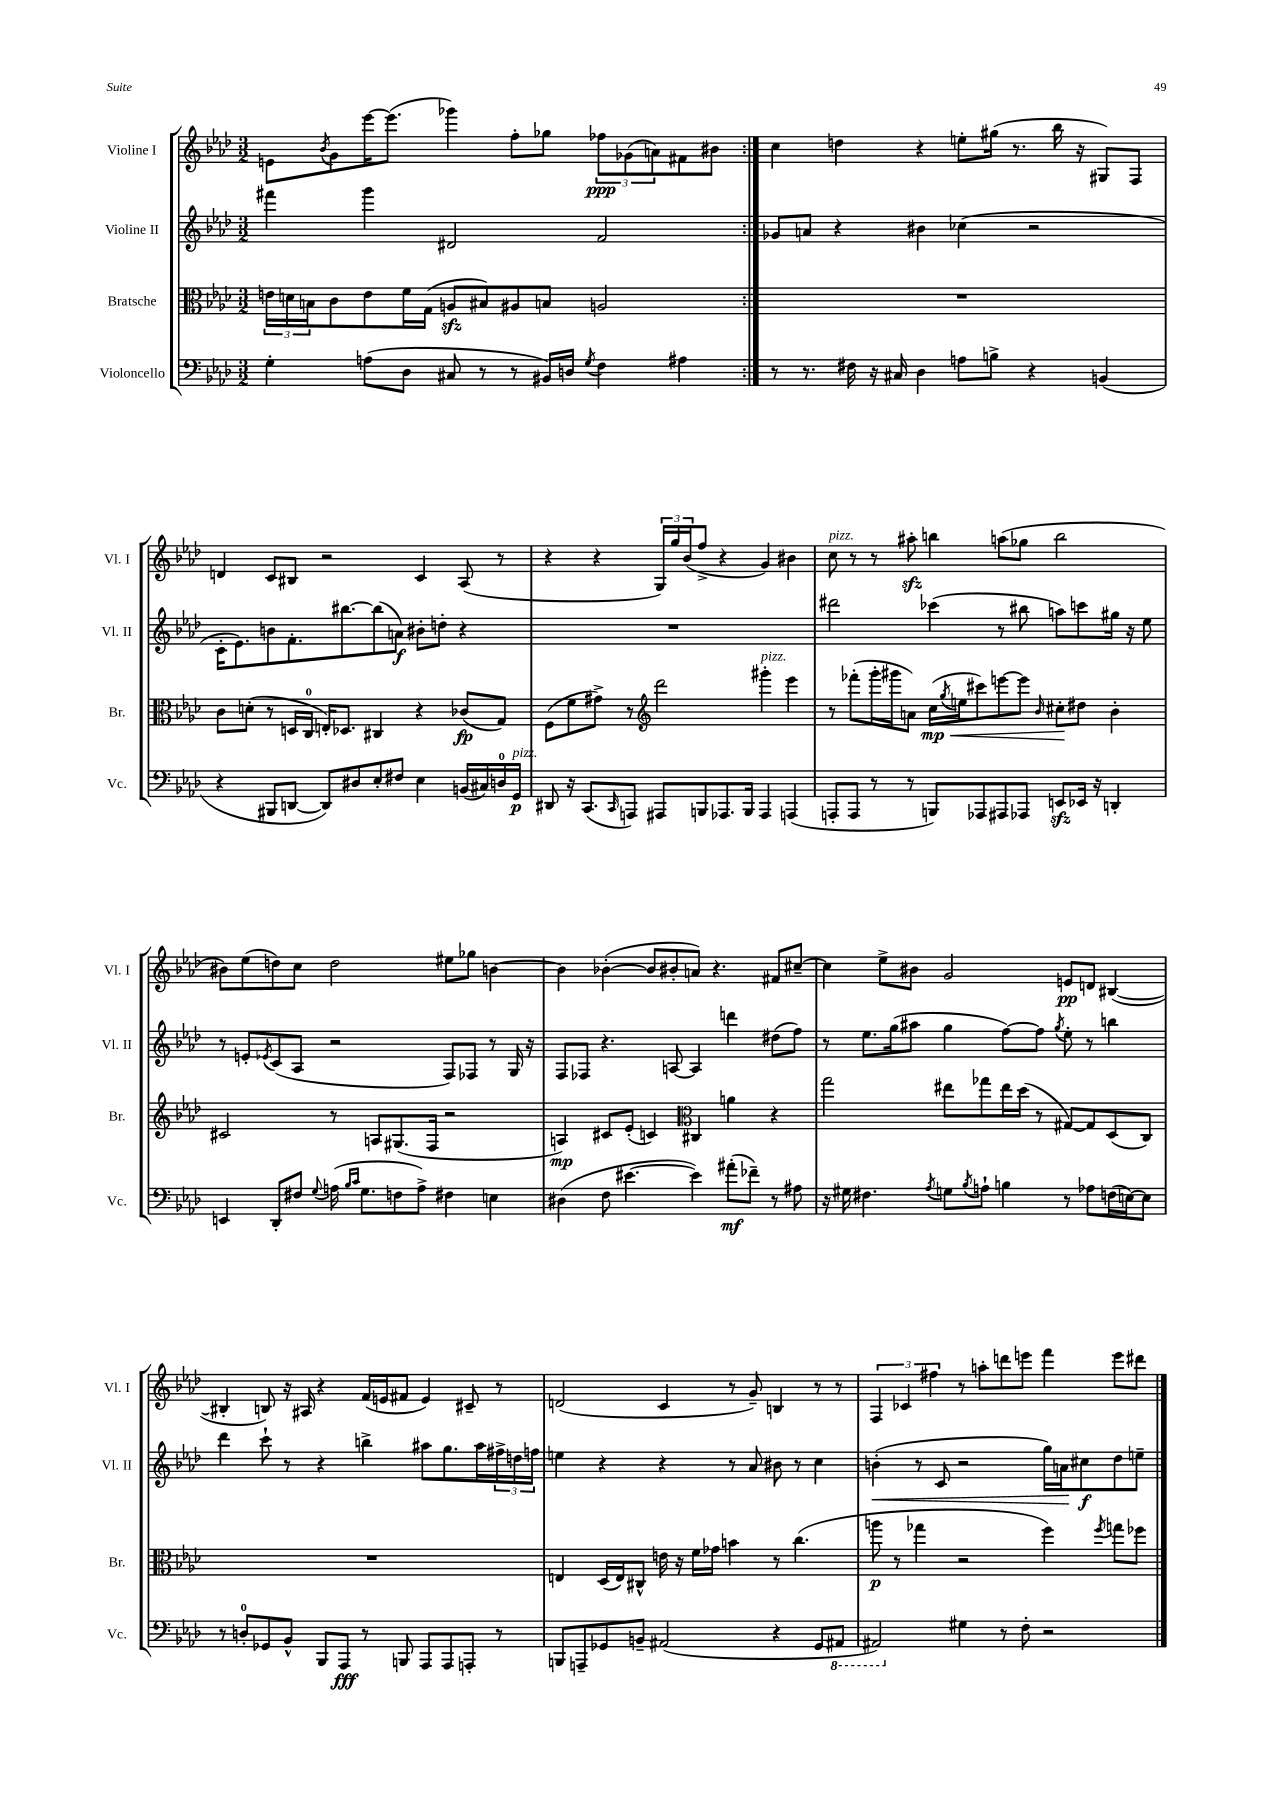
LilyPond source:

<<
\new StaffGroup <<
\new Staff = "s0" \with { instrumentName = "Violine I" shortInstrumentName = "Vl. I" } {
    \clef treble \key aes \major \numericTimeSignature \time 3/2
    \repeat volta 2 { e'8 \acciaccatura { bes'8 } g'8 ees'''16~ ees'''8.( ges'''4) f''8-. ges''8 \tuplet 3/2 { fes''8\ppp ges'8( a'8) } fis'8 bis'8 | }
    c''4 d''4 r4 e''8-. gis''16( r8. bes''16 r16 gis8) f8 |
    d'4 c'8 bis8 r2 c'4 aes8( r8 |
    r4 r4 \tuplet 3/2 { g16) g''16 bes'16( } f''8-> r4 g'4) bis'4 |
    c''8^\markup { \italic "pizz." } r8 r8 ais''8-.\sfz b''4 a''8( ges''8 b''2 |
    bis'8) ees''8( d''8) c''8 d''2 eis''8 ges''8 b'4~ |
    b'4 bes'4~-.( bes'8 bis'8-. a'8) r4. fis'8 cis''8~-- |
    cis''4 ees''8-> bis'8 g'2 e'8\pp d'8 bis4~( |
    bis4-. b8) r16 ais16 r4 f'16( e'16 fis'8 e'4) cis'8-- r8 |
    d'2( c'4 r8 g'8--) b4 r8 r8 |
    \tuplet 3/2 { f4 ces'4 fis''4 } r8 a''8-. d'''8 e'''8 f'''4 e'''8 dis'''8 \bar "|." |
}
\new Staff = "s1" \with { instrumentName = "Violine II" shortInstrumentName = "Vl. II" } {
    \clef treble \key aes \major \numericTimeSignature \time 3/2
    \repeat volta 2 { fis'''4 g'''4 dis'2 f'2 | }
    ges'8 a'8 r4 bis'4 ces''4( r2 |
    c'16-. ees'8.) b'8 f'8.-. bis''8.~ bis''8( a'8\f) bis'8-. d''8-. r4 |
    R1. |
    dis'''2 ces'''4( r8 bis''8 a''8) c'''8 gis''16 r16 ees''8 |
    r8 e'8-. \acciaccatura { ees'8 } c'8( aes8 r2 f8) fes8 r8 g16 r16 |
    f8 fes8 r4. a8~ a4 d'''4 dis''8( f''8) |
    r8 ees''8. g''16( ais''8 g''4 f''8~) f''8 \acciaccatura { g''8 } ees''8-. r8 b''4 |
    des'''4 c'''8-! r8 r4 b''4-> ais''8 g''8. ais''16 \tuplet 3/2 { fis''16-> d''16 f''16 } |
    e''4 r4 r4 r8 aes'8 bis'8 r8 c''4 |
    b'4-.\<( r8 c'8 r2 g''16) a'16\! cis''8\f des''8 e''8-- \bar "|." |
}
\new Staff = "s2" \with { instrumentName = "Bratsche" shortInstrumentName = "Br." } {
    \clef alto \key aes \major \numericTimeSignature \time 3/2
    \repeat volta 2 { \tuplet 3/2 { e'16 d'16 b16 } c'8 e'8 f'16 g16( a8\sfz bis8) ais8 b8 a2 | }
    R1. |
    c'8 d'8-.( r8 d16 c16-0 e16-.) des8. cis4 r4 ces'8\fp( g8) |
    f8( f'8 gis'8->) r8 \clef treble des'''2 gis'''4-.^\markup { \italic "pizz." } ees'''4 |
    r8 fes'''8-.( g'''16-. gis'''16 a'8) c''16\mp\<( \acciaccatura { g''8 } e''16 cis'''8) e'''8~ e'''8 \grace { bes'16 } cis''8-.\! dis''8 bes'4-. |
    cis'2 r8 a8 gis8.( f16 r2 |
    a4\mp) cis'8 ees'8-.( c'4) \clef alto cis4 a'4 r4 |
    g''2 eis''8 ges''8 eis''16 des''16( r8 gis8~) gis8 des8( c8) |
    R1. |
    e4 des16( e16) cis8-^ e'16 r16 f'16 ges'16 b'4 r8 c''4.( |
    a''8\p r8 ges''4 r2 f''4) \acciaccatura { f''8 } g''8 fes''8 \bar "|." |
}
\new Staff = "s3" \with { instrumentName = "Violoncello" shortInstrumentName = "Vc." } {
    \clef bass \key aes \major \numericTimeSignature \time 3/2
    \repeat volta 2 { g4-. a8( des8 cis8 r8 r8 bis,16) d16 \acciaccatura { g8 } f4 ais4 | }
    r8 r8. fis16 r16 cis16 des4 a8 b8-> r4 b,4( |
    r4 bis,,8 d,8~ d,8) dis8 ees8-. fis8 ees4 b,16( cis16) d16-0 g,16\p^\markup { \italic "pizz." } |
    dis,8 r16 c,8.( \grace { c,16 } a,,8) ais,,8 b,,8 aes,,8. b,,16 aes,,4 a,,4( |
    a,,8-. a,,8 r8 r8 b,,8) aes,,8 ais,,8 aes,,8 e,8\sfz ees,16 r16 d,4-. |
    e,4 des,8-. fis8 \appoggiatura { g8 } a16( \grace { bes16 c'16 } g8. f8 a8->) fis4 e4 |
    dis4( f8 eis'4.~ eis'4) ais'8-.\mf( fes'8--) r8 ais8 |
    r16 gis16 fis4. \acciaccatura { aes8 } g8 \acciaccatura { bes8 } a8-! b4 r8 aes8 f16( e16~) e8 |
    r8 d8-0-. ges,8 bes,8-^ bes,,8 aes,,8\fff r8 b,,8 aes,,8 aes,,8 a,,8-. r8 |
    b,,8 a,,8-- ges,8 b,8-- ais,2( r4 ges,8 \ottava #-1 ais,,8 |
    ais,,2) \ottava #0 gis4 r8 f8-. r2 \bar "|." |
}
>>
>>
\layout { \context { \Score \remove "Bar_number_engraver" } }
